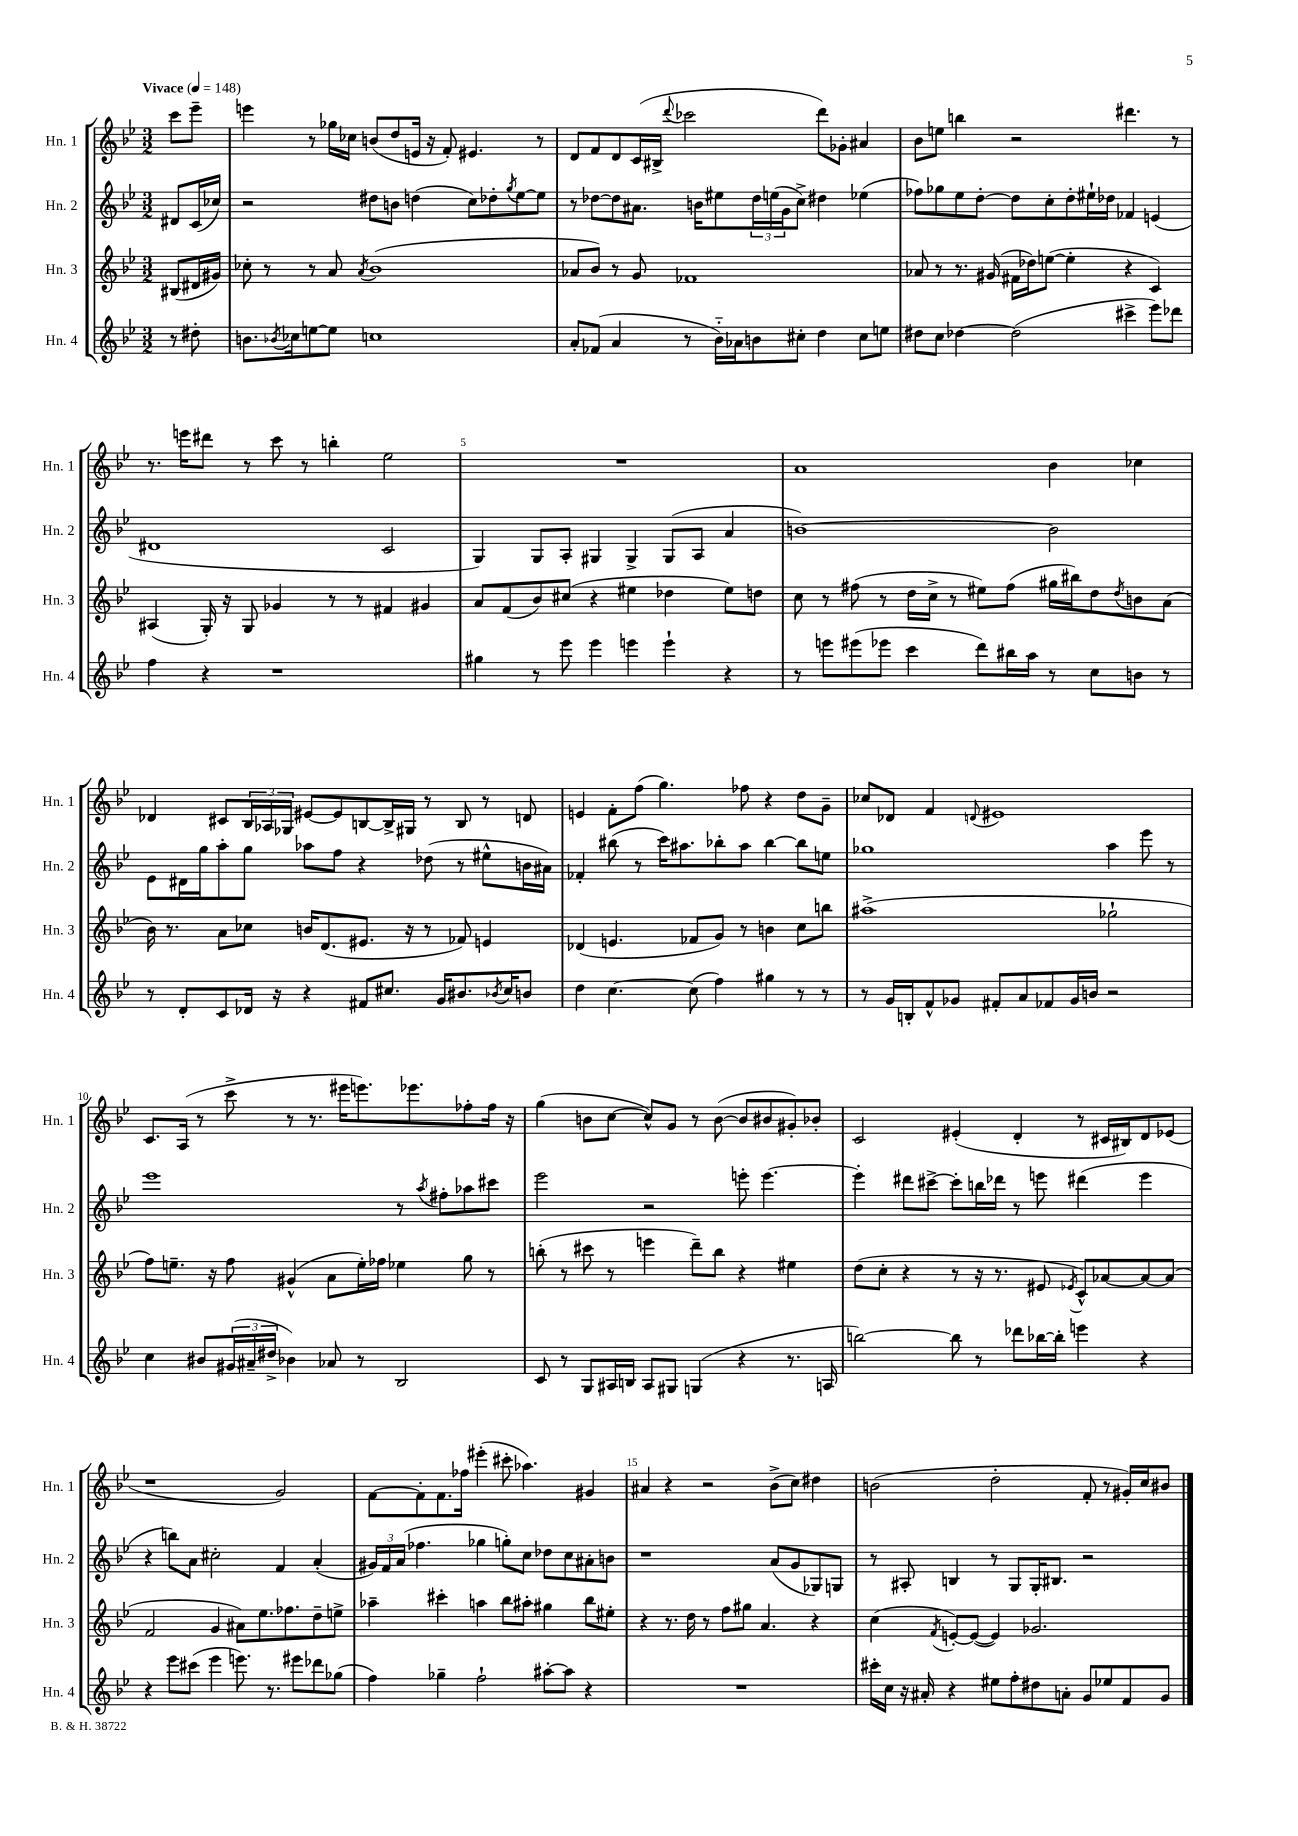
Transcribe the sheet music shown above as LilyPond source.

<<
\new StaffGroup <<
\new Staff = "s0" \with { instrumentName = "Hn. 1" shortInstrumentName = "Hn. 1" } {
    \clef treble \key bes \major \numericTimeSignature \time 3/2 \partial 4 \tempo "Vivace" 4 = 148
    c'''8 ees'''8-- |
    e'''4 r8 ges''16 ces''16 b'8( d''8 e'16 r16 f'8-.) eis'4. r8 |
    d'8 f'8 d'8 c'16( bis16-> \appoggiatura { d'''8 } ces'''2 d'''8) ges'8-. ais'4 |
    bes'8 e''8 b''4 r2 dis'''4. r8 |
    r8. e'''16 dis'''8 r8 c'''8 r8 b''4-. ees''2 |
    R1. |
    a'1 bes'4 ces''4 |
    des'4 cis'8 \tuplet 3/2 { bes16 aes16 ges16 } eis'8~ eis'8 b8~ b16-> gis16 r8 b8 r8 d'8 |
    e'4 f'8-. f''8( g''4.) fes''8 r4 d''8 g'8-- |
    ces''8 des'8 f'4 \appoggiatura { d'8 } eis'1 |
    c'8. a16( r8 c'''8-> r8 r8. eis'''16 e'''8.) ees'''8. fes''8-. fes''16 r16 |
    g''4( b'8 c''8~ c''8-^) g'8 r8 b'8~( b'8 bis'8 gis'8-.) bes'8-. |
    c'2 eis'4-.( d'4-. r8 cis'16 bis16) d'8 ees'8( |
    r1 g'2) |
    f'8~ f'8-. f'8. fes''16 eis'''4-.( cis'''8-. aes''4.) gis'4 |
    ais'4 r4 r2 bes'8->( c''8) dis''4 |
    b'2( d''2-. f'8-. r8 gis'16-.) c''16 bis'8 \bar "|." |
}
\new Staff = "s1" \with { instrumentName = "Hn. 2" shortInstrumentName = "Hn. 2" } {
    \clef treble \key bes \major \numericTimeSignature \time 3/2 \partial 4
    dis'8 c'16( ces''16) |
    r2 dis''8 b'8 d''4( c''8) des''8-. \acciaccatura { g''8 } ees''8~ ees''8 |
    r8 des''8~ des''8 ais'8. b'16 eis''8 \tuplet 3/2 { des''16 e''16( g'16 } c''8->) dis''4 ees''4( |
    fes''8) ges''8 ees''8 d''8~-. d''8 c''8-. d''8-. eis''16-! des''16 fes'4 e'4( |
    dis'1 c'2 |
    g4) g8 a8-. gis4 gis4-> gis8( a8 a'4 |
    b'1~) b'2 |
    ees'8 dis'16 g''16 a''8-. g''8 aes''8 f''8 r4 des''8( r8 eis''8-^ b'16 ais'16) |
    fes'4-. bis''8( r8 c'''16) ais''8. bes''8-. ais''8 bes''4~ bes''8 e''8 |
    ges''1 a''4 ees'''8 r8 |
    ees'''1 r8 \acciaccatura { a''8 } fis''8-. aes''8 cis'''8 |
    ees'''2 r2 e'''8-. e'''4.~ |
    e'''4-. dis'''8 cis'''8~-> cis'''8-. b''16 des'''16 r8 e'''8 dis'''4( e'''4 |
    r4 b''8) a'8 cis''2-. f'4 a'4-.( |
    \tuplet 3/2 { gis'16) f'16 a'16( } fes''4. ges''4 g''8-.) c''8 des''8 c''8 ais'8-. b'8 |
    r1 a'8( g'8 ges8) g8 |
    r8 ais8-. b4 r8 g8 g16-. bis8. r2 \bar "|." |
}
\new Staff = "s2" \with { instrumentName = "Hn. 3" shortInstrumentName = "Hn. 3" } {
    \clef treble \key bes \major \numericTimeSignature \time 3/2 \partial 4
    bis8( dis'16 gis'16) |
    ces''8-. r8 r8 a'8 \acciaccatura { a'8 } bes'1( |
    aes'8 bes'8) r8 g'8 fes'1 |
    aes'8 r8 r8. gis'16( fis'16 des''16) e''8~( e''4-. r4 c'4) |
    ais4( g16-.) r16 g8 ges'4 r8 r8 fis'4 gis'4 |
    a'8 f'8( bes'8) cis''8( r4 eis''4 des''4 eis''8) d''8 |
    c''8 r8 fis''8( r8 d''16 c''16-> r8 eis''8) fis''8( gis''16 bis''16) d''8 \acciaccatura { d''8 } b'8 a'8( |
    bes'16) r8. a'8 ces''8 b'16 d'8.( eis'8. r16 r8 fes'8) e'4 |
    des'4( e'4. fes'8 g'8) r8 b'4 c''8 b''8 |
    ais''1->( ges''2-! |
    f''8) e''8.-- r16 f''8 gis'4-^( a'8 e''16-.) fes''16 ees''4 g''8 r8 |
    b''8-.( r8 cis'''8 r8 e'''4 d'''8--) b''8 r4 eis''4 |
    d''8( c''8-. r4 r8 r16 r8. eis'8 \acciaccatura { ees'8 } c'8-^) aes'8~ aes'8~ aes'8( |
    f'2 g'4 ais'8) ees''8. fes''8. d''8-- e''8-> |
    aes''4-- cis'''4-. a''4 bes''8 ais''8-. gis''4 bes''8 eis''8-. |
    r4 r8. d''16 r8 f''8 gis''8 a'4. r4 |
    c''4( \acciaccatura { f'8 } e'8~-.) e'8~( e'4) ges'2. \bar "|." |
}
\new Staff = "s3" \with { instrumentName = "Hn. 4" shortInstrumentName = "Hn. 4" } {
    \clef treble \key bes \major \numericTimeSignature \time 3/2 \partial 4
    r8 dis''8-. |
    b'8. \acciaccatura { bes'8 } ces''16 e''8~ e''8 c''1 |
    a'8-. fes'8( a'4 r8 bes'16-_) aes'16 b'8 cis''8-. d''4 cis''8 e''8 |
    dis''8 c''8 des''4~ des''2( cis'''4-> ees'''8) des'''8 |
    f''4 r4 r1 |
    gis''4 r8 ees'''8 ees'''4 e'''4 e'''4-! r4 |
    r8 e'''8 eis'''8( ees'''8 c'''4 d'''8) bis''16 a''16 r8 c''8 b'8 r8 |
    r8 d'8-. c'8 des'16 r16 r4 fis'8 cis''8. g'16 bis'8. \acciaccatura { bes'8 } cis''16 b'8 |
    d''4 c''4.~ c''8( f''4) gis''4 r8 r8 |
    r8 g'16 b16-. f'8-^ ges'8 fis'8-. a'8 fes'8 ges'16 b'16 r2 |
    c''4 bis'8 \tuplet 3/2 { gis'16( ais'16-- dis''16-> } bes'4) aes'8 r8 bes2 |
    c'8 r8 g8 ais16 b16 ais8 gis8 g4( r4 r8. a16 |
    b''2~) b''8 r8 des'''8 bes''16~ bes''16-. e'''4 r4 |
    r4 ees'''8 cis'''8( ees'''4 e'''8.) r8. eis'''8 des'''8 ges''8( |
    f''4) ges''4-- f''2-! ais''8~-. ais''8 r4 |
    R1. |
    cis'''16-. c''16 r16 ais'16-. r4 eis''8 f''8-. dis''8 a'8-. g'8 ees''8 f'8 g'8 \bar "|." |
}
>>
>>
\layout { \context { \Score \override BarNumber.break-visibility = ##(#f #t #t) barNumberVisibility = #(every-nth-bar-number-visible 5) } }
